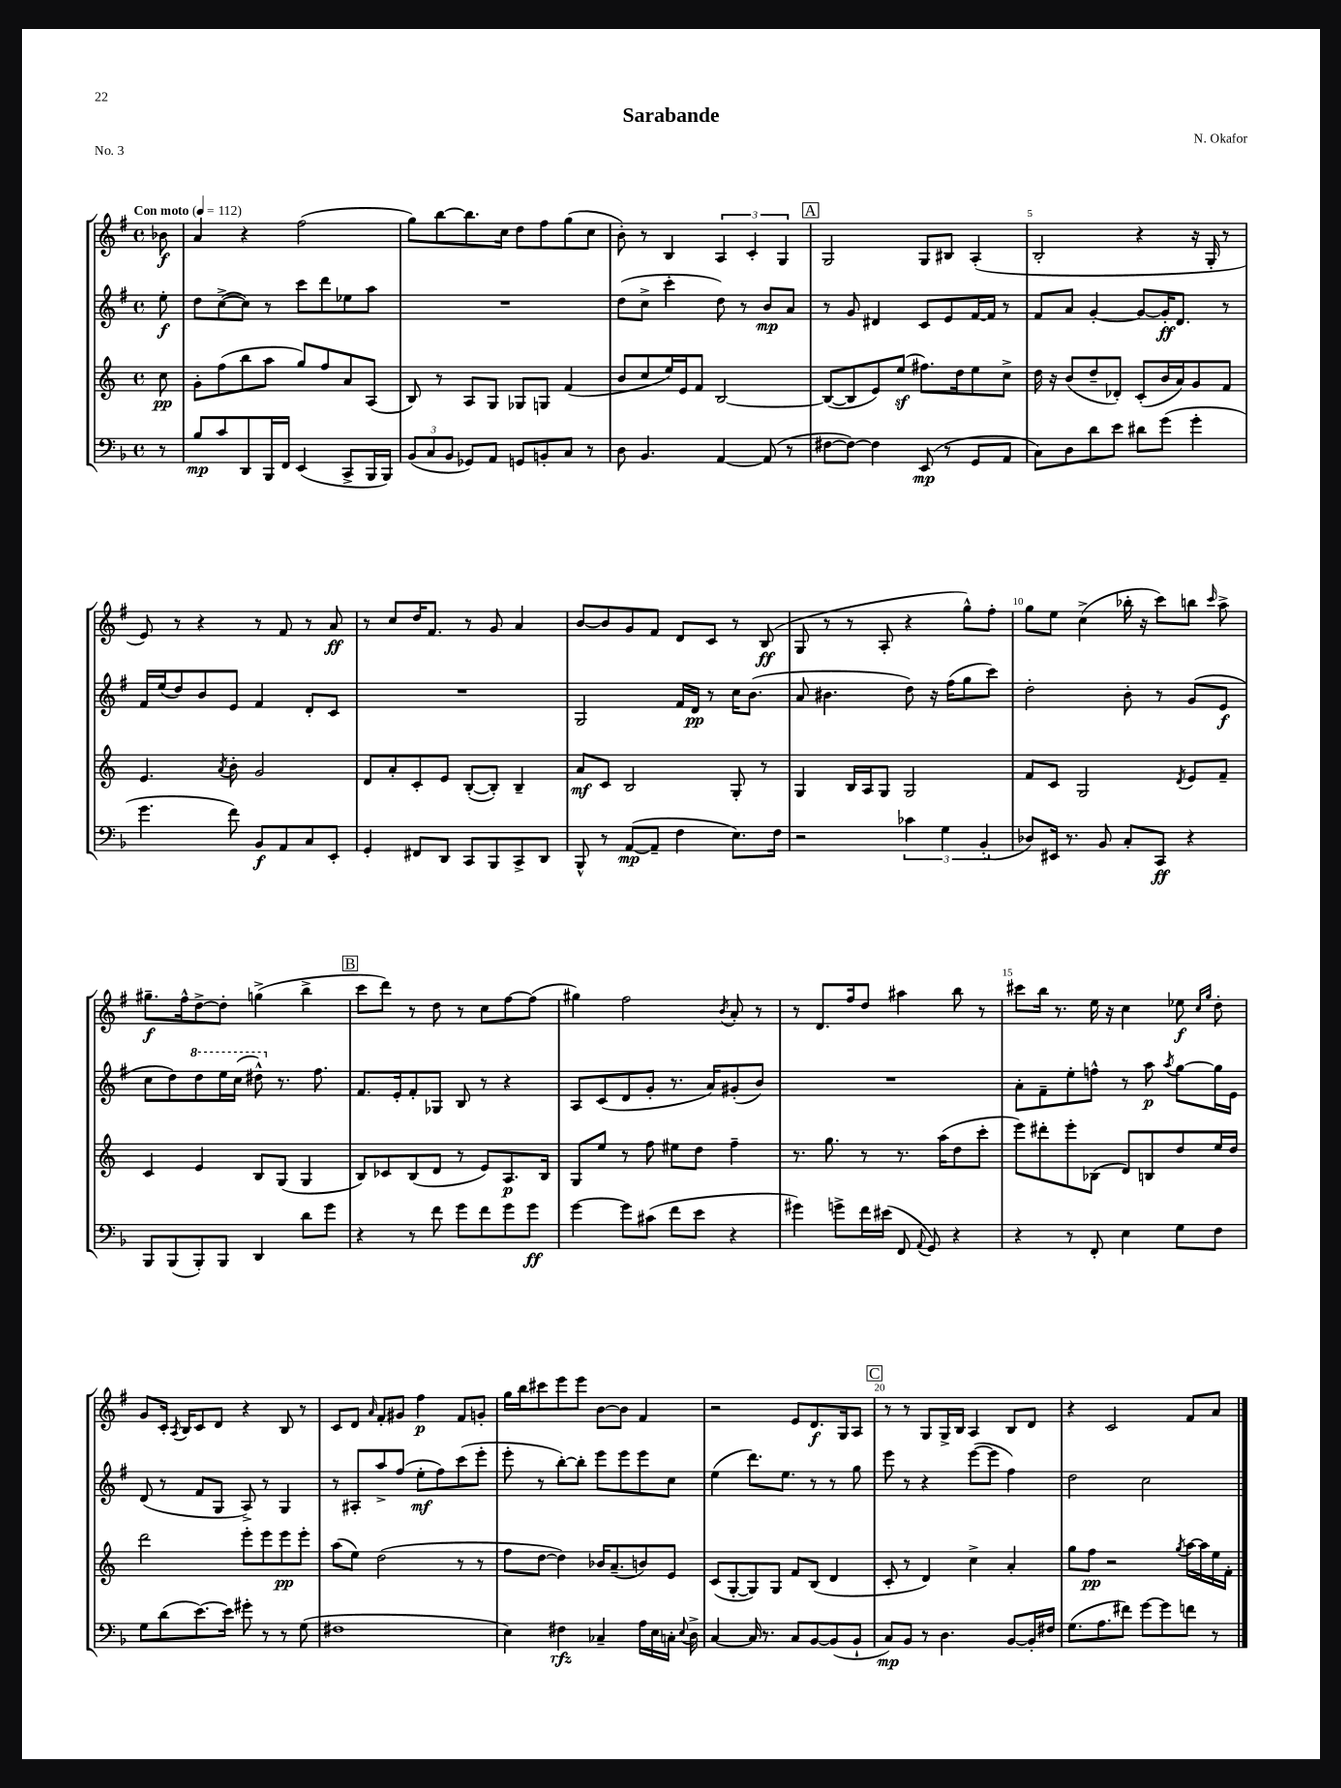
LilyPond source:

\header { title = "Sarabande" composer = "N. Okafor" piece = "No. 3" }
<<
\new StaffGroup <<
\new Staff = "s0" {
    \clef treble \key g \major \defaultTimeSignature \time 4/4 \partial 8 \tempo "Con moto" 4 = 112
    \autoBeamOff bes'8\f |
    a'4 r4 fis''2( |
    g''8[) b''8~ b''8. c''16] d''8[ fis''8 g''8( c''8] |
    b'8-.) r8 b4 \tuplet 3/2 { a4 c'4-. g4 } |
    \mark \markup { \box "A" } g2 g8[ bis8] a4-.( |
    b2-. r4 r16 g16-. r8 |
    e'8) r8 r4 r8 fis'8 r8 a'8\ff |
    r8 c''8[ d''16 fis'8.] r8 g'8 a'4 |
    b'8[~ b'8 g'8 fis'8] d'8[ c'8] r8 b8\ff( |
    g8 r8 r8 a8-. r4 g''8[-^) fis''8]-. |
    g''8[ e''8] c''4->( bes''16-. r16 c'''8[) b''8] \grace { c'''16 } a''8-> |
    gis''8.[--\f fis''16-^ d''8~-> d''8]-. g''4->( b''4-> |
    \mark \markup { \box "B" } c'''8[ d'''8]) r8 d''8 r8 c''8[ fis''8~ fis''8]( |
    gis''4) fis''2 \acciaccatura { b'8 } a'8-. r8 |
    r8 d'8.[ fis''16 d''8] ais''4 b''8 r8 |
    cis'''8[ b''16] r8. e''16 r16 c''4 ees''8\f \grace { c''16[ g''16] } d''8-. |
    g'8[ c'16]-. \acciaccatura { a8 } b16[ c'8 d'8] r4 b8 r8 |
    c'8[ d'8] \grace { a'16 } fis'8[-. gis'8] fis''4\p fis'8[ g'8]-. |
    g''16[ b''16 cis'''8 e'''8 e'''8] b'8[~ b'8] fis'4 |
    r2 e'8[ d'8.\f g16 a8] |
    \mark \markup { \box "C" } r8 r8 g8[ g16-> b16] a4 b8[ d'8] |
    r4 c'2 fis'8[ a'8] \bar "|." |
}
\new Staff = "s1" {
    \clef treble \key g \major \defaultTimeSignature \time 4/4 \partial 8
    \autoBeamOff e''8-.\f |
    d''8[ c''8~->( c''8]) r8 c'''8[ d'''8 ees''8 a''8] |
    R1 |
    d''8[( c''8]-> c'''4-. d''8) r8 b'8[\mp a'8] |
    \mark \markup { \box "A" } r8 g'8 dis'4 c'8[ e'8 fis'16~ fis'16] r8 |
    fis'8[ a'8] g'4~-. g'8[~ g'16-.\ff d'8.] r8 |
    fis'16[ e''16( d''8) b'8 e'8] fis'4 d'8[-. c'8] |
    R1 |
    g2 fis'16[ d'16]\pp r8 c''16[ b'8.]( |
    a'8 bis'4. d''8) r16 fis''16[( g''8 c'''8]) |
    d''2-. b'8-. r8 g'8[( e'8]\f |
    c''8[ d''8) \ottava #1 d'''8 e'''16 c'''16]( dis'''8-^) \ottava #0 r8. fis''8. |
    \mark \markup { \box "B" } fis'8.[ e'16-. fis'8-. ges8] b8 r8 r4 |
    a8[ c'8( d'8 g'8]-. r8. a'16[) gis'8-.( b'8]) |
    R1 |
    a'8[-. fis'8-- e''8-. f''8]-^ r8 a''8\p \acciaccatura { a''8 } g''8[~ g''16 e'16] |
    d'8( r8 fis'8[ g8] a8->) r8 g4 |
    r8 ais8[-. a''8-> fis''8]( e''8[-.\mf fis''8) c'''8( e'''8]-. |
    e'''8-. r8 b''8[~-.) b''8]-. e'''8[ e'''8 e'''8 c''8] |
    e''4( d'''8.[) e''8.] r8 r8 g''8 |
    \mark \markup { \box "C" } e'''8 r8 r4 e'''8[~( e'''8] fis''4) |
    d''2 c''2 \bar "|." |
}
\new Staff = "s2" {
    \clef treble \key c \major \defaultTimeSignature \time 4/4 \partial 8
    \autoBeamOff c''8\pp |
    g'8[-. f''8( b''8 a''8] g''8[) f''8 a'8 a8]( |
    b8) r8 a8[ g8] ges8[ g8] f'4( |
    b'8[ c''8 e''16) e'16 f'8] b2~ |
    \mark \markup { \box "A" } b8[~( b8 e'8) e''8]\sf( fis''8.[) d''16 e''8 c''8]-> |
    d''16 r16 b'8[( d''8-- des'8]-.) c'8[-.( b'16 a'16) g'8 f'8] |
    e'4. \acciaccatura { a'8 } b'8-. g'2 |
    d'8[ a'8-. c'8-. e'8] b8[~-.( b8]-.) b4-- |
    a'8[\mf c'8] b2 g8-. r8 |
    g4 b16[ a16 g8] g2 |
    f'8[ c'8] g2 \acciaccatura { d'8 } e'8[ f'8]-- |
    c'4 e'4 b8[ g8]( g4 |
    \mark \markup { \box "B" } b8[) ces'8 b8( d'8] r8 e'8[) a8.\p b16] |
    g8[ e''8] r8 f''8 eis''8[ d''8] f''4-- |
    r8. g''8. r8 r8. a''16[( d''8 c'''8]-. |
    e'''8[) dis'''8-. e'''8-. bes8]( d'8[) b8 d''8 e''16 d''16] |
    d'''2 e'''8[-. e'''8 e'''8\pp e'''8]-. |
    a''8[( e''8]) d''2( r8 r8 |
    f''8[ d''8]~ d''4) bes'16[ a'8.--( b'8) e'8] |
    c'8[( g8~-. g8) g8] f'8[ b8]( d'4 |
    \mark \markup { \box "C" } c'8-. r8 d'4) c''4-> a'4-. |
    g''8[ f''8]\pp r2 \acciaccatura { g''8 } a''16[~ a''16 e''16 f'16]-. \bar "|." |
}
\new Staff = "s3" {
    \clef bass \key f \major \defaultTimeSignature \time 4/4 \partial 8
    \autoBeamOff r8 |
    bes8[\mp c'8 d,8 bes,,16 f,16] e,4( c,8[-> bes,,16 bes,,16]) |
    \tuplet 3/2 { bes,8[( c8 bes,8] } ges,8[) a,8] g,8[ b,8-. c8] r8 |
    d8 bes,4. a,4~ a,8( r8 |
    \mark \markup { \box "A" } fis8[~ fis8]~) fis4 e,8\mp( r8 g,8[ a,8] |
    c8[) d8 d'8 e'8] dis'8[ g'8]( g'4-. |
    g'4. f'8) bes,8[\f a,8 c8 e,8]-. |
    g,4-. fis,8[ d,8] c,8[ bes,,8 c,8-> d,8] |
    bes,,8-^ r8 a,8[~\mp( a,8]-- f4 e8.[) f16] |
    r2 \tuplet 3/2 { ces'4 g4 bes,4-.( } |
    des8[) eis,16] r8. bes,8 c8[-. c,8]\ff r4 |
    bes,,8[ bes,,8( bes,,8-.) bes,,8] d,4 d'8[ g'8] |
    \mark \markup { \box "B" } r4 r8 f'8 g'8[ f'8 g'8 g'8]\ff |
    g'4~ g'8[ cis'8]( f'8[ e'8] r4 |
    gis'4) g'8[-> f'16 eis'16]( f,8 \appoggiatura { a,8 } g,8) r4 |
    r4 r8 f,8-. e4 g8[ f8] |
    g8[ d'8( e'8.~) e'16] gis'8-. r8 r8 g8( |
    fis1 |
    e4) fis4\rfz ces4-- a16[ e16 c16]-. \appoggiatura { e8 } d16-> |
    c4~ c16 r8. c8[ bes,8~ bes,8( bes,8]-! |
    \mark \markup { \box "C" } c8[\mp) bes,8] r8 d4. bes,8[~ bes,16-. fis16] |
    g8.[( a8. fis'8]) g'8[~ g'8 f'8] r8 \bar "|." |
}
>>
>>
